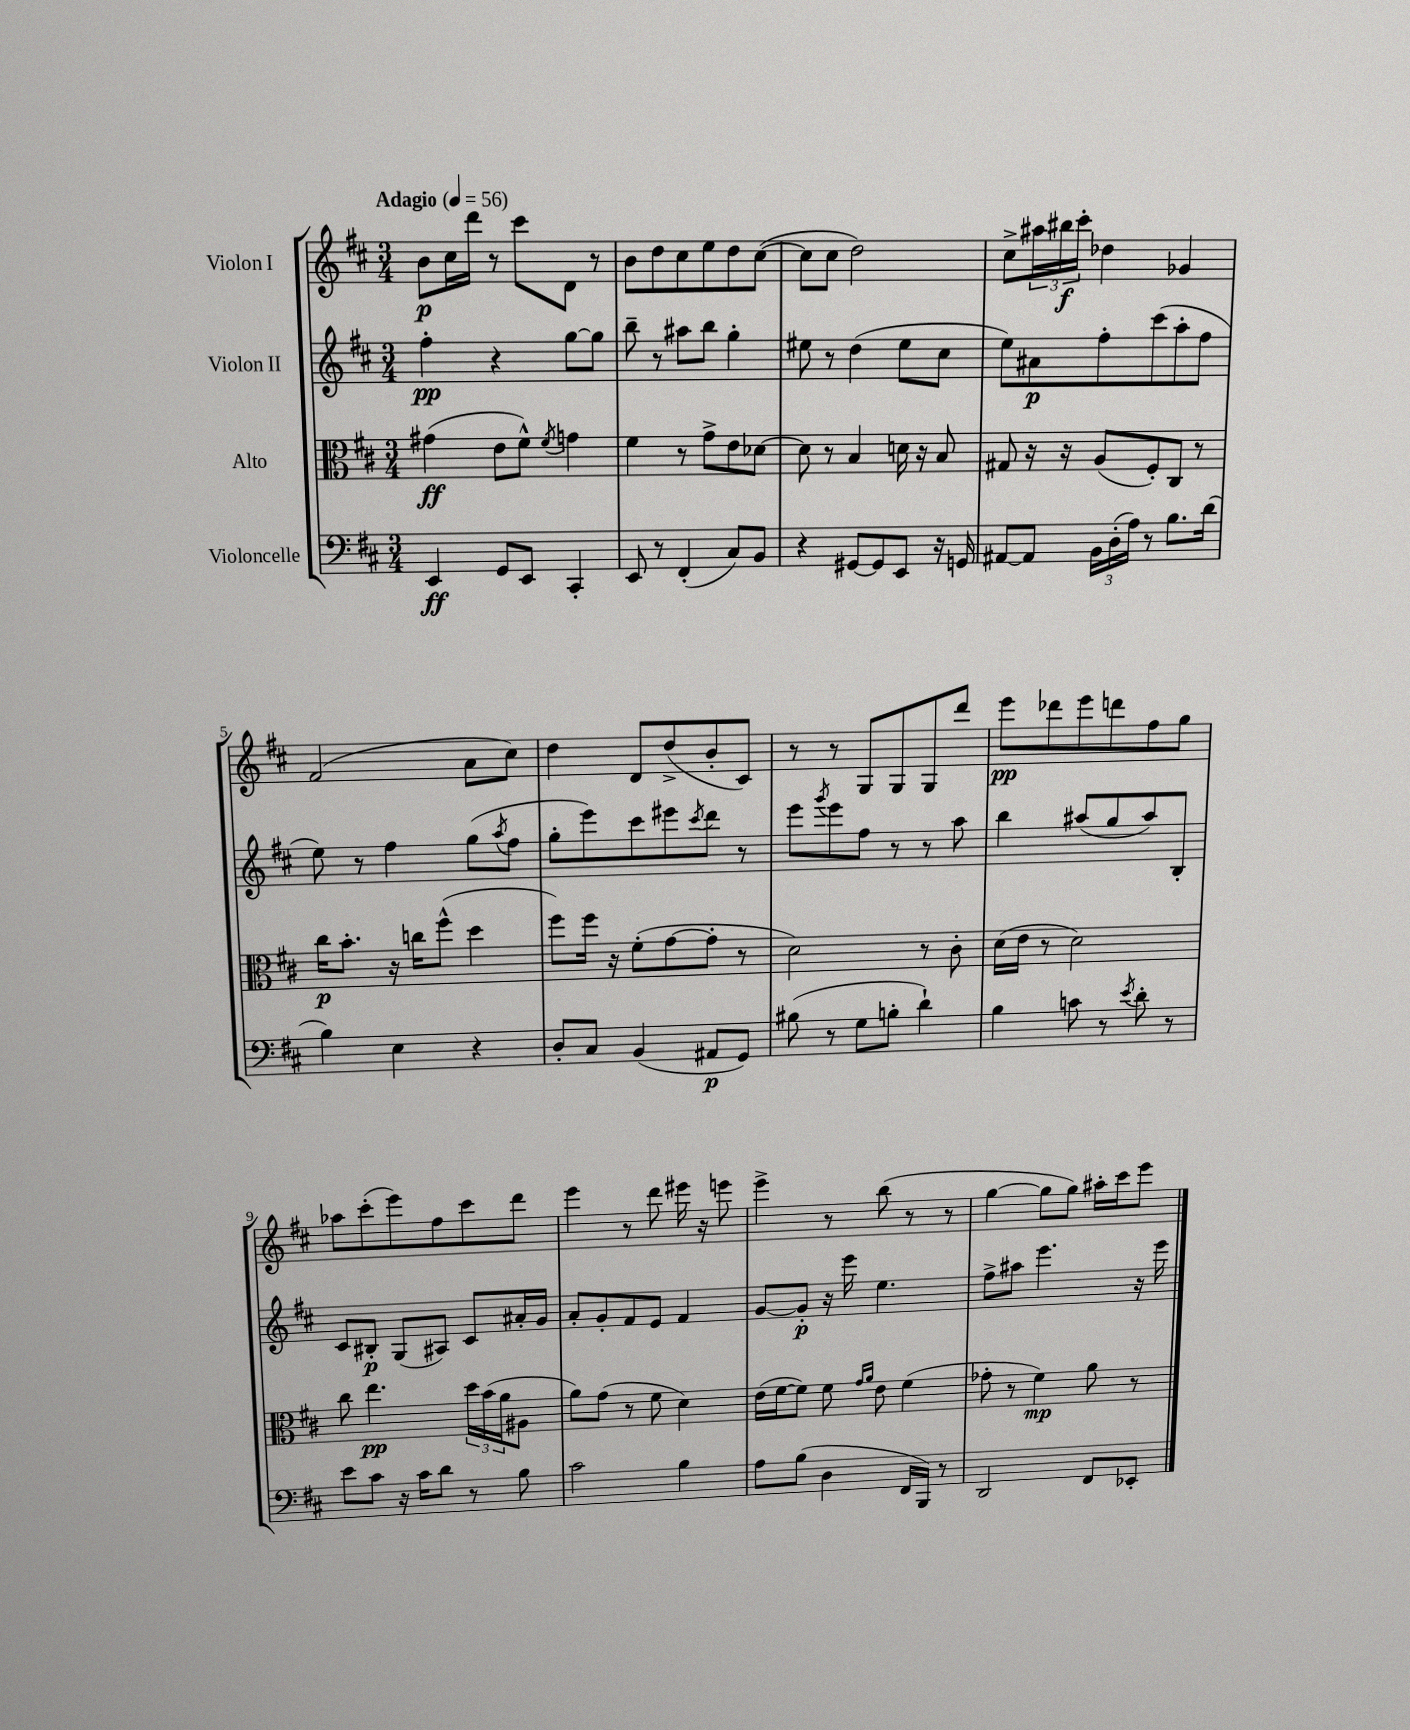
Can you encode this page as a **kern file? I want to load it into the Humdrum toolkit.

**kern	**kern	**kern	**kern
*staff4	*staff3	*staff2	*staff1
*clefF4	*clefC3	*clefG2	*clefG2
*k[f#c#]	*k[f#c#]	*k[f#c#]	*k[f#c#]
*M3/4	*M3/4	*M3/4	*M3/4
*MM56	*MM56	*MM56	*MM56
4EE	(4g#	4ff#'	8b
.	.	.	16cc#
.	.	.	16ddd
8GG	8e	4r	8r
8EE	8f#^^)	.	8ccc#
.	8qf#	.	.
4CC#'	4g	[8gg	8d
.	.	8gg]	8r
=	=	=	=
8EE	4f#	8bb~	8b
8r	.	8r	8dd
(4FF#'	8r	8aa#	8cc#
.	8g^	8bb	8ee
8C#)	8e	4gg'	8dd
8BB	[8d-	.	([8cc#
=	=	=	=
4r	8d-]	8ee#	8cc#]
.	8r	8r	8cc#
[8GG#	4B	(4dd	2dd)
8GG#]	.	.	.
8EE	16d	8ee#	.
.	16r	.	.
16r	8B	8cc#	.
16GG	.	.	.
=	=	=	=
[8AA#	8G#	8ee)	8cc#^
8AA#]	16r	8a#	24aa#
.	.	.	24bb#
.	16r	.	.
.	.	.	24ccc#'
24BB	(8A	8ff#'	4dd-
(24D'	.	.	.
24A)	.	.	.
8r	8F#')	(8ccc#	.
8.B	8C#	8aa'	4g-
.	8r	8ff#	.
(16d	.	.	.
=	=	=	=
4B)	16cc#	8ee)	(2f#
.	8.b'	.	.
.	.	8r	.
4E	16r	4ff#	.
.	16cc	.	.
.	(8ff#^^	.	.
4r	4dd	(8gg	8a
.	.	8qaa	.
.	.	8ff#	8cc#)
=	=	=	=
8D'	8ff#)	8gg'	4dd
8C#	16ff#	8eee)	.
.	16r	.	.
(4BB	(8f#'	8ccc#	8d
.	[8g	8eee#	(8dd^
.	.	8qccc#	.
8AA#	8g']	8ddd	8b'
8GG)	8r	8r	8c#)
=	=	=	=
(8B#	2d)	8eee	8r
.	.	8qggg	.
8r	.	8eee	8r
8G	.	8ff#	8G
8B'	.	8r	8G
4d`)	8r	8r	8G
.	8c#'	8aa	8ddd
=	=	=	=
4B	(16d	4bb	8eee
.	16e	.	.
.	8r	.	8ddd-
8c	2d)	(8aa#	8eee
8r	.	8gg	8ddd
8qe	.	.	.
8d'	.	8aa#)	8ff#
8r	.	8B'	8gg
=	=	=	=
8e	8cc#	8c#	8aa-
8c#	4.ee	8B#'	(8ccc#'
16r	.	(8G	8eee)
16c#	.	.	.
8d	.	8A#)	8ff#
8r	24dd	8c#	8ccc#
.	(24b	.	.
.	24a	.	.
8B	8A#	16a#'	8ddd
.	.	16g	.
=	=	=	=
2c#	8a)	8a'	4eee
.	(8g	8g'	.
.	8r	8f#	8r
.	8f#	8e	8ddd
4B	4d)	4f#	16eee#
.	.	.	16r
.	.	.	8eee
=	=	=	=
8A	(16e	[8g	4eee^
.	[16f#	.	.
(8B	8f#])	8g']	.
4D	8f#	16r	8r
.	.	16eee	.
.	16qqg	.	.
.	16qqa	.	.
.	8e	4.ee	(8bb
16FF#	(4f#	.	8r
16BBB)	.	.	.
8r	.	.	8r
=	=	=	=
2DD	8g-'	8ff#^	[4gg
.	8r	8aa#	.
.	4f#)	4.eee	8gg]
.	.	.	8gg)
8FF#	8a	.	16aa#'
.	.	.	16ccc#
8EE-'	8r	16r	8eee
.	.	16eee	.
==	==	==	==
*-	*-	*-	*-
